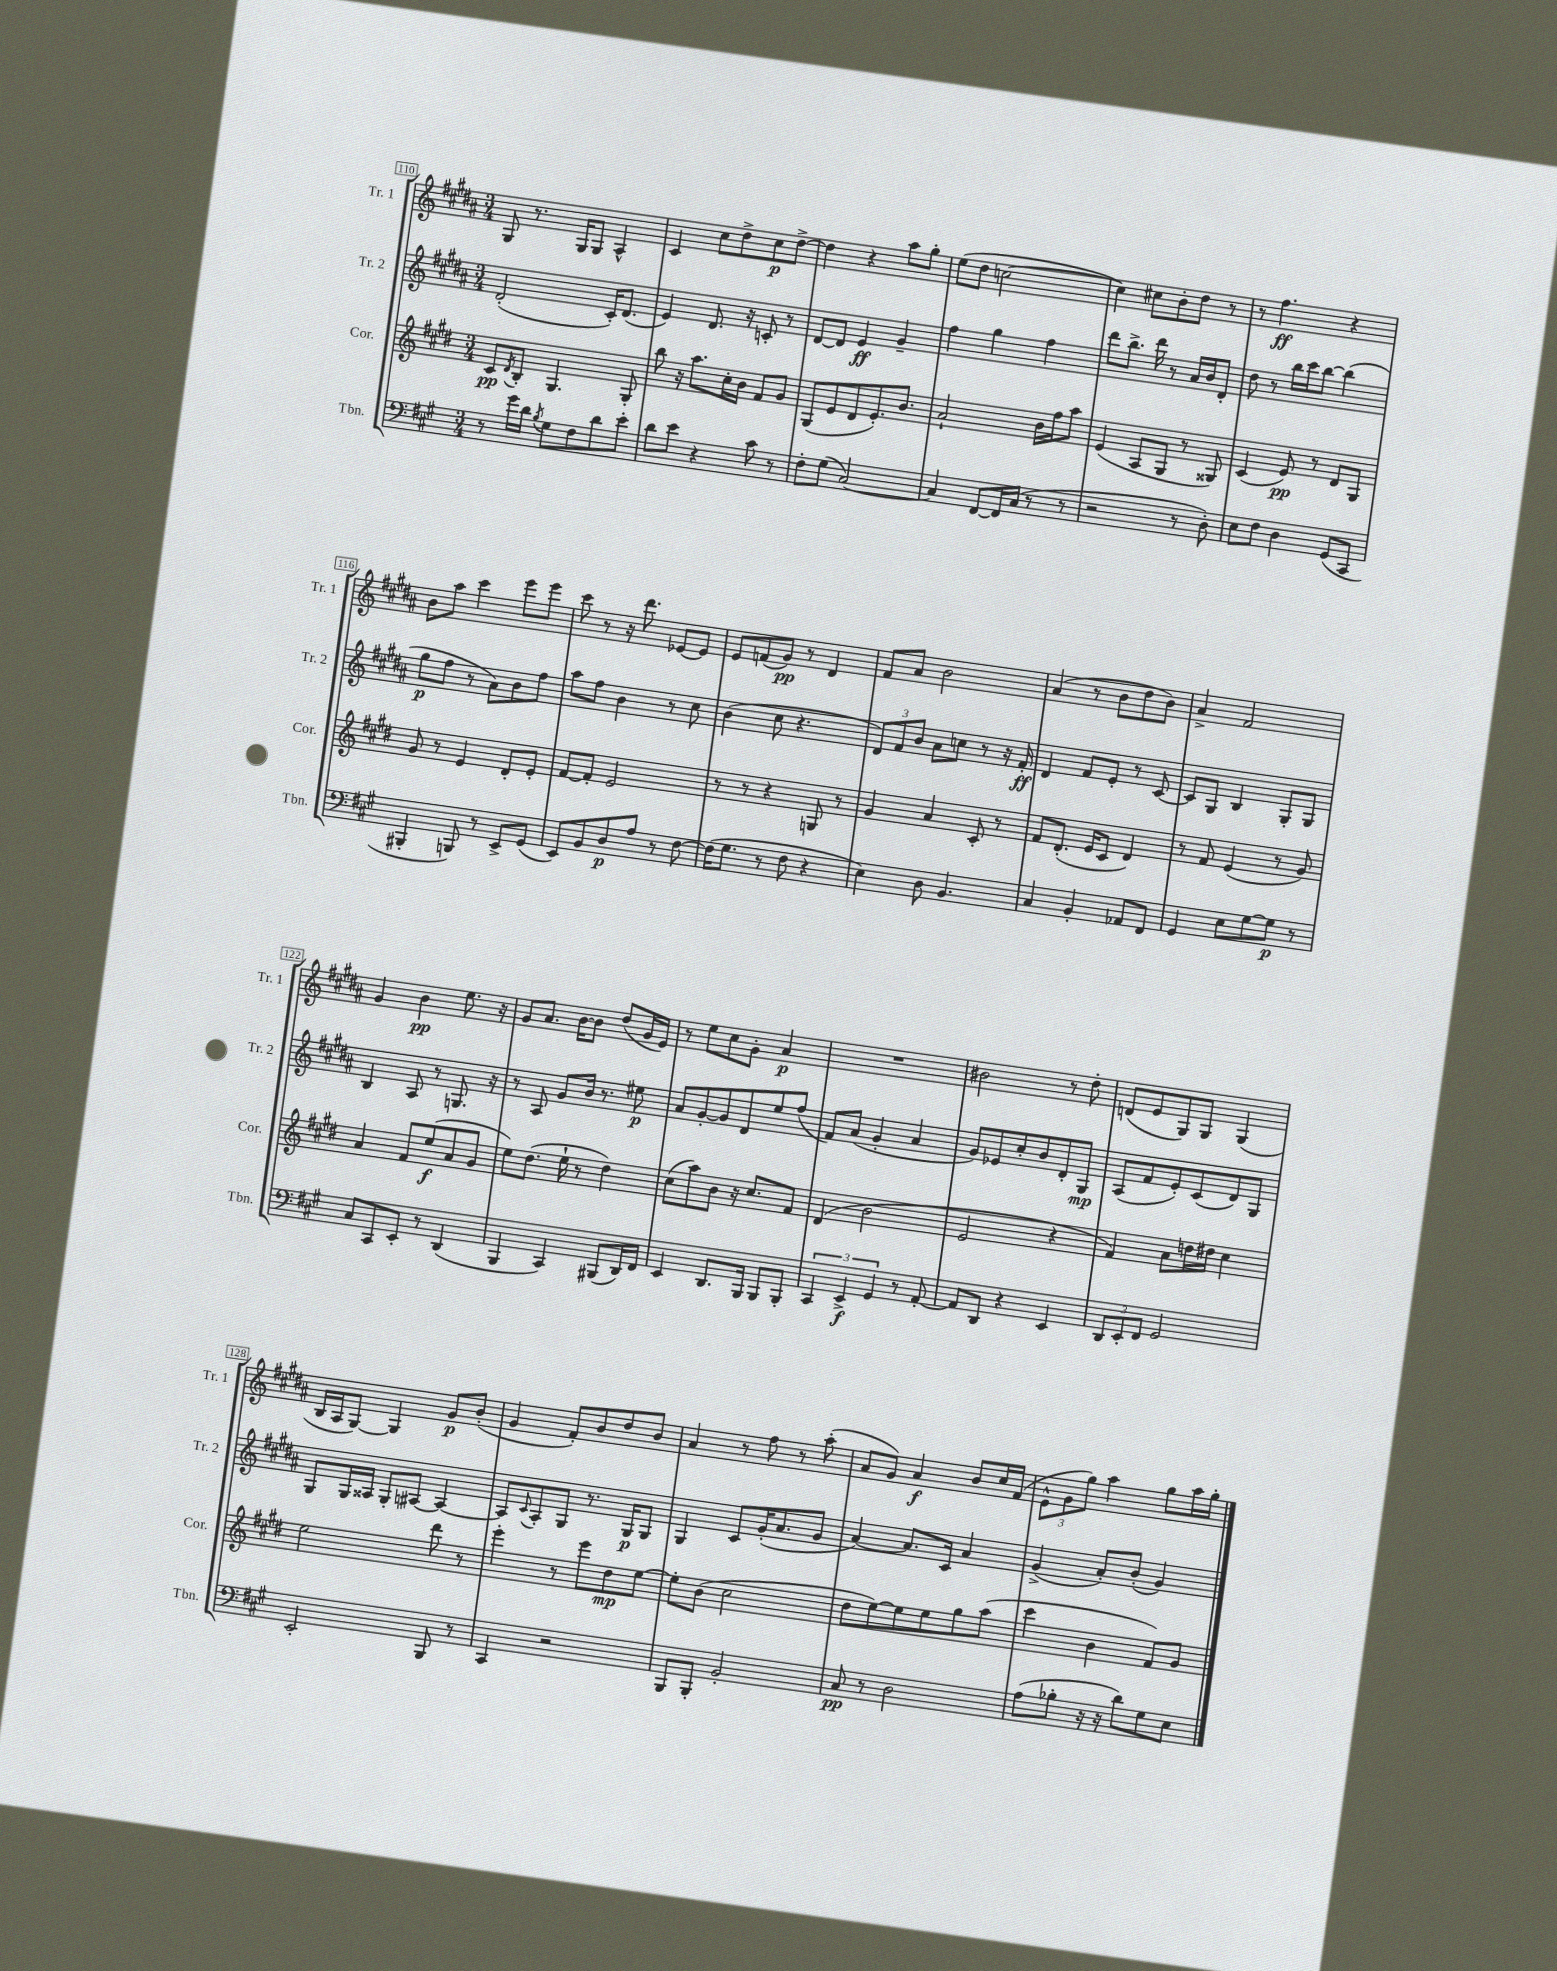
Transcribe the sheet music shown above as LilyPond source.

<<
\new StaffGroup <<
\new Staff = "s0" \with { instrumentName = "Tr. 1" shortInstrumentName = "Tr. 1" } {
    \clef treble \key b \major \numericTimeSignature \time 3/4
    gis8 r8. gis16 gis8 ais4-^ |
    cis'4 cis''8 dis''8-> cis''8\p dis''8~-> |
    dis''4 r4 ais''8 gis''8-. |
    e''8( dis''8 c''2~ |
    c''4) cis''8 b'8-. dis''8 r8 |
    r8 fis''4.\ff r4 |
    b'8 ais''8 cis'''4 e'''8 e'''8 |
    cis'''8 r8 r16 dis'''8. ees'8~ ees'8 |
    e'8 f'8( gis'8\pp) r8 dis'4 |
    fis'8 ais'8 b'2 |
    ais'4( r8 b'8 dis''8 b'8) |
    ais'4-> fis'2 |
    gis'4 b'4\pp e''8. r16 |
    gis'8 ais'8. b'16~ b'8 dis''8( gis'16 e'16) |
    r8 e''8 cis''8 gis'8-. ais'4\p |
    R2. |
    bis'2 r8 dis''8-. |
    d'8( e'8 gis8) gis8 gis4( |
    b16 ais16 gis8~) gis4 gis'8\p b'8-.( |
    gis'4 fis'8-.) b'8 dis''8 b'8 |
    ais'4 r8 fis''8 r8 ais''8-.( |
    ais'8 gis'8) ais'4\f b'8 cis''16 fis'16( |
    \tuplet 3/2 { e'8-^ gis'8 gis''8) } ais''4 gis''8 ais''16 gis''16-. \bar "|." |
}
\new Staff = "s1" \with { instrumentName = "Tr. 2" shortInstrumentName = "Tr. 2" } {
    \clef treble \key b \major \numericTimeSignature \time 3/4
    dis'2-.( cis'16-.) dis'8.( |
    e'4) dis'8. r16 c'8-. r8 |
    dis'8~ dis'8 e'4\ff gis'4-- |
    fis''4 gis''4 fis''4 |
    dis'''8 b''8.-> dis'''16 r8 ais'16 b'16 dis'8-. |
    dis''8 r8 b''16 cis'''16 b''8~ b''4( |
    gis''8\p fis''8 r8 ais'8) b'8 fis''8 |
    ais''8 fis''8 b'4 r8 cis''8 |
    b'4( cis''8 r4. |
    \tuplet 3/2 { dis'8) fis'8 b'8 } ais'8 c''8 r8 r16 fis'16-.\ff |
    dis'4 fis'8 e'8-. r8 cis'8~ |
    cis'8 gis8 b4 gis8-. gis8 |
    b4 ais8 r8 g8. r16 |
    r8 ais8 gis'8 b'16 r8. eis''8\p |
    ais'8 gis'8~-. gis'8 dis'8 e''8 fis''8( |
    fis'8) ais'8( gis'4-. ais'4 |
    gis'8) ees'8 cis''8-. b'8 dis'8-. gis8\mp |
    ais8( fis'8 e'8-.) cis'8( dis'8) gis8 |
    gis8 gis16 aisis16 gis8-. ais8~ ais4~ |
    ais8 \appoggiatura { cis'8 } ais8-. gis8 r8. gis16\p gis8 |
    gis4 cis'8 gis'16-.( ais'8. gis'8 |
    ais'4~) ais'8. cis'16 ais'4 |
    gis'4->( ais'8-.) b'8-.( gis'4) \bar "|." |
}
\new Staff = "s2" \with { instrumentName = "Cor." shortInstrumentName = "Cor." } {
    \clef treble \key e \major \numericTimeSignature \time 3/4
    cis'8\pp \acciaccatura { dis'8 } b8-. gis4. gis8-. |
    b''8 r16 a''8. cis''16-. b'16 fis'8 gis'8 |
    gis8( e'8 dis'8 e'8.-.) b'8. |
    a'2-! b'16 fis''16 a''8 |
    e'4( a8 gis8 r8 gisis8) |
    cis'4( e'8\pp) r8 dis'8 gis8 |
    gis'8 r8 e'4 dis'8-. e'8-. |
    fis'8~ fis'8-. e'2 |
    r8 r8 r4 g8 r8 |
    gis'4 a'4 cis'8-. r8 |
    fis'8 dis'8.-.( e'16 cis'8 dis'4) |
    r8 fis'8 e'4( r8 gis'8) |
    a'4 fis'8 e''8\f( a'8 gis'8 |
    e''8) dis''8.( e''16-! r8 dis''4) |
    cis''8( a''8) b'8 r16 cis''8. fis'8 |
    dis'4( b'2 |
    e'2 r4 |
    fis'4) a'8 d''16 dis''16 cis''4 |
    e''2 dis'''8 r8 |
    e'''4-. r8 e'''8 dis''8\mp e''8~ |
    e''8-. b'8( cis''2 |
    dis''8 e''8~) e''8 e''8 gis''8 a''8( |
    cis'''4 b'4 fis'8) gis'8 \bar "|." |
}
\new Staff = "s3" \with { instrumentName = "Tbn." shortInstrumentName = "Tbn." } {
    \clef bass \key a \major \numericTimeSignature \time 3/4
    r8 gis'16 d'16 \acciaccatura { b8 } gis8 fis8 d'8 e'8-. |
    d'8 e'8 r4 cis'8 r8 |
    fis8-. gis8( cis2~) |
    cis4 fis,8~ fis,16 cis16( r8 r8 |
    r2 r8 d8-.) |
    e8 fis8 d4 gis,8( cis,8 |
    bis,,4-. b,,8) r8 e,8-> gis,8( |
    e,8) b,8 d8\p a8 r8 fis8~ |
    fis16( gis8. r8 fis8 r4 |
    e4) d8 b,4. |
    cis4 b,4-. aes,8 fis,8 |
    gis,4 e8 gis8~ gis8\p r8 |
    cis8 cis,8 e,8-. r8 d,4( |
    b,,4 cis,4) bis,,8( d,16) fis,16 |
    e,4 d,8. b,,16 b,,8 b,,8-. |
    \tuplet 3/2 { cis,4 e,4->\f gis,4 } r8 a,8~-. |
    a,8 d,8 r4 e,4 |
    \tuplet 3/2 { d,8 e,8-. fis,8 } gis,2 |
    e,2-. b,,8 r8 |
    cis,4 r2 |
    b,,8 b,,8-. b,2-. |
    cis8\pp r8 d2 |
    a8( bes8-. r16 r16 d'8) gis8 e8 \bar "|." |
}
>>
>>
\layout { \context { \Score currentBarNumber = #110 \override BarNumber.stencil = #(make-stencil-boxer 0.1 0.3 ly:text-interface::print) } }
